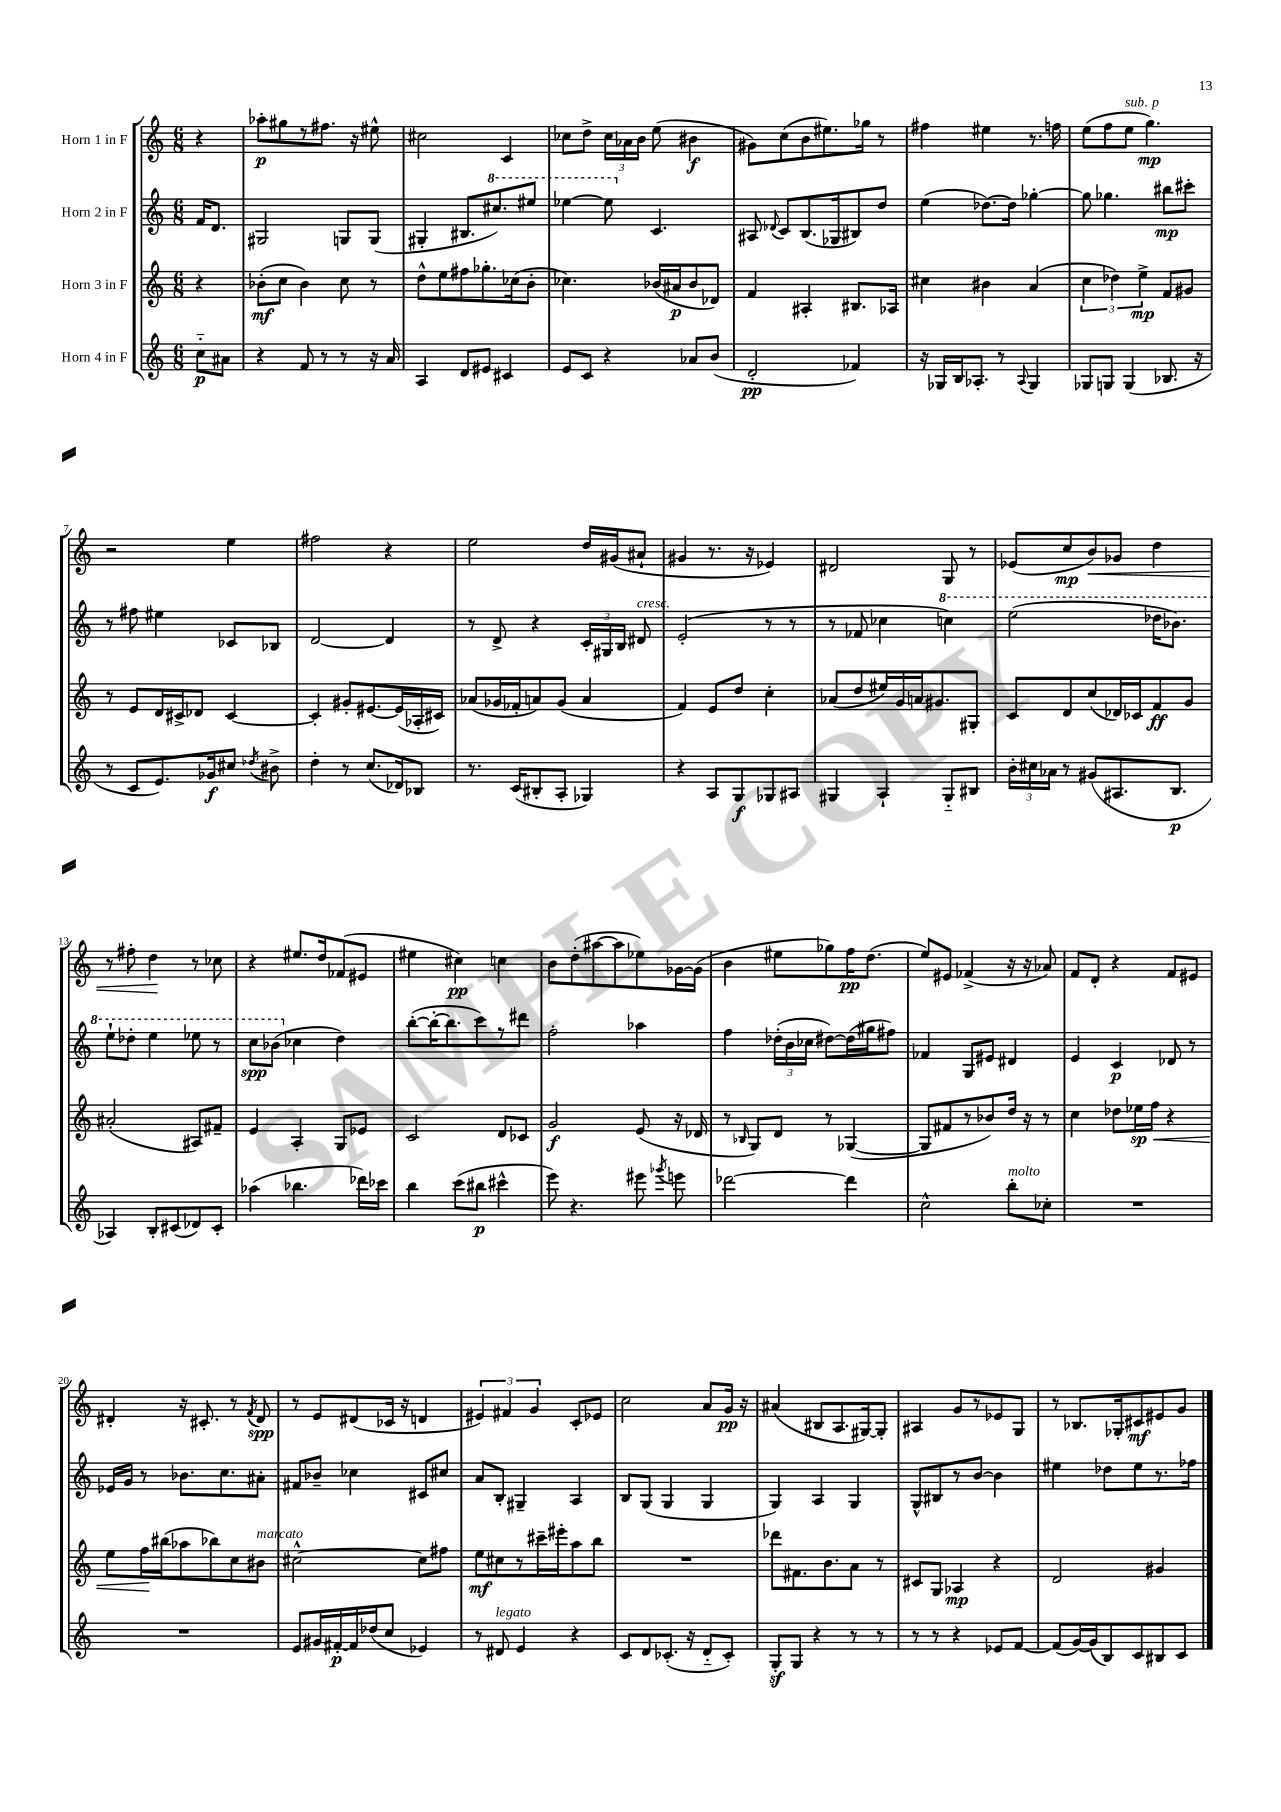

**kern	**kern	**kern	**kern
*staff4	*staff3	*staff2	*staff1
*clefG2	*clefG2	*clefG2	*clefG2
*k[]	*k[]	*k[]	*k[]
*M6/8	*M6/8	*M6/8	*M6/8
8cc'~	4r	16f	4r
.	.	8.d	.
8a#	.	.	.
=	=	=	=
4r	(8b-'	2G#	8aa-'
.	8cc	.	8gg#
8f	4b-)	.	8r
8r	.	.	8.ff#
8r	8cc	8G	.
.	.	.	16r
16r	8r	(8G	8ee#^^
16a	.	.	.
=	=	=	=
4A	8dd^^	4G#'	2cc#
.	8ee	.	.
8d	8ff#	8.B#	.
8e#	8.gg-'	.	.
.	.	8.ccc#)	.
4c#	.	.	4c
.	(16cc-	.	.
.	8b'	8eee#	.
=	=	=	=
8e	4.cc-)	[4eee-	8cc-
8c	.	.	8dd^
4r	.	8eee-]	24cc-
.	.	.	24a-
.	.	.	24b
.	(16b-	4.c	(8ee
.	16a#	.	.
8a-	8b-	.	4b#
(8b	8d-)	.	.
=	=	=	=
2d'	4f	8A#	8g#)
.	.	8qqd-	.
.	.	8c	(8cc
.	4A#'	(8.B	8b
.	.	.	8.ee#)
.	.	16G-	.
4f-)	8.B#	8B#)	.
.	.	.	16gg-
.	.	8dd	8r
.	16A-	.	.
=	=	=	=
16r	4cc#	(4ee	4ff#
16G-	.	.	.
16B	.	.	.
8.A-'	.	.	.
.	4b#	[8.dd-)	4ee#
8r	.	.	.
.	.	16dd-]	.
8qqA-	.	.	.
4G-	(4a	[4gg-'	8.r
.	.	.	16ff
=	=	=	=
8G-	6cc	8gg-]	(8ee
8G	.	4.gg-	8ff
.	6dd-)	.	.
(4G	.	.	8ee
.	6ee^	.	.
.	.	.	4.gg)
8.B-	8f	8bb#	.
.	8g#	8ccc#'	.
16r	.	.	.
=	=	=	=
8r	8r	8r	2r
8c	8e	8ff#	.
8.e)	16d	4ee#	.
.	16c#^	.	.
.	8d-	.	.
16g-	.	.	.
8cc#	[4c#	8c-	4ee
8qdd-	.	.	.
8b#^	.	8B-	.
=	=	=	=
4dd'	4c#']	[2d	2ff#
8r	8g#'	.	.
(8.cc	[8.e#	.	.
.	.	4d]	4r
16d-)	(16e#]	.	.
8B-	16A-'	.	.
.	16c#)	.	.
=	=	=	=
8.r	(8a-	8r	2ee
.	16g-	8d^	.
(16c	16f-'	.	.
8B#'	8a)	4r	.
8A'	(8g-	.	.
4G-)	4a	24c'	16dd
.	.	24G#	.
.	.	.	(16g#
.	.	24B	.
.	.	8d#	8a#`
=	=	=	=
4r	4f)	(2e'	4g#
8A	8e	.	8.r
8G	8dd	.	.
.	.	.	16r
8G-	4cc'	8r	4e-)
8A#	.	8r	.
=	=	=	=
4G#	(8a-	8r	2d#
.	8dd	8f-	.
4A`	16ee#)	4cc-	.
.	16g	.	.
.	16a	.	.
.	8.g#	.	.
8G#'~	.	4ccc)	8G
8B#	8G#'	.	8r
=	=	=	=
24b'	8c	(2eee	(8e-
24cc#	.	.	.
24a-	.	.	.
8r	8d	.	8cc
(8g#	(8cc	.	8b)
8.A#	16d-)	.	8g-
.	16c-	.	.
.	8f	16ddd-	4dd
8.B	.	8.bb-)	.
.	8g	.	.
=	=	=	=
4A-)	(2a#'	8eee`	8r
.	.	8ddd-'	8ff#'
8B'	.	4eee	4dd
(8c#	.	.	.
8d-)	8A#)	8eee-	8r
8c#'	8f#~	8r	8cc-
=	=	=	=
(4aa-	4e	8ccc	4r
.	.	(8bb-	.
4.bb-	4A'	4cc-	8.ee#
.	.	.	16dd
.	8G	4dd)	(8f-
16ddd-)	8e-	.	8e#
16ccc-	.	.	.
=	=	=	=
4bb	2c	([8bb'	4ee#
.	.	16bb'_	.
.	.	8.bb]	.
(8ccc	.	.	4cc#)
8bb#	.	8ccc)	.
4ccc#^^	8d	8r	4cc
.	8c-	8ddd#	.
=	=	=	=
8eee)	2g	2ff'	8b
4.r	.	.	(8dd'
.	.	.	[8aa#
.	.	.	8aa#]
8eee#	(8e	4aa-	8ee-)
8qggg-	.	.	.
8eee	16r	.	[16g-
.	16d-	.	(16g-]
=	=	=	=
[2ddd-	8r	4ff	4b
.	16qqB-	.	.
.	8G)	.	.
.	8d	(24dd-'	8ee#
.	.	24b	.
.	.	24cc-	.
.	8r	[8dd#)	8gg-)
4ddd-]	([4G-	(16dd#]	16ff
.	.	16gg#	(8.dd
.	.	8ff#)	.
=	=	=	=
2cc^^	8G-]	4f-	8ee)
.	8f#	.	8e#
.	8r	8G	(4f-^
.	8b-)	8e#	.
8bb'	16dd	4d#	16r
.	16r	.	16r
8cc-'	8r	.	8a-)
=	=	=	=
2.r	4cc	4e	8f
.	.	.	8d'
.	8dd-	4c	4r
.	16ee-	.	.
.	16ff	.	.
.	4r	8d-	8f
.	.	8r	8e#
=	=	=	=
2.r	8ee	16e-	4d#'
.	.	16g	.
.	16ff	8r	.
.	(16bb#	.	.
.	8aa-	8.b-	16r
.	.	.	8.c#'
.	8bb-)	.	.
.	.	8.cc	.
.	8cc	.	8r
.	.	.	8qf
.	8b#	8a#'	8d#
=	=	=	=
8e	[2cc#^^	8f#	8r
16g#	.	8b-~	8e
[16f#'	.	.	.
16f#]	.	4cc-	(8d#
(16dd-	.	.	.
8cc	.	.	16c-
.	.	.	16r
4e-)	8cc#]	8c#	4d
.	8ff#	8cc#	.
=	=	=	=
8r	8ee	8a	6e#)
8d#	8cc#	8B'	.
.	.	.	6f#
4e	8r	4G#~	.
.	.	.	6g
.	16ccc#~	.	.
.	16eee#'	.	.
4r	8aa	4A	8c'
.	8bb	.	8e-
=	=	=	=
8c	2.r	8B	2cc
8d	.	(8G	.
(8.c-'	.	4G	.
16r	.	.	.
8d'~	.	4G	8a
8c-')	.	.	16g
.	.	.	16r
=	=	=	=
8G'	8ddd-	4G)	(4a#
8G	8.f#	.	.
4r	.	4A	8B#
.	8.b	.	.
.	.	.	8.A
8r	8a	4G	.
.	.	.	[16G#)
8r	8r	.	8G#']
=	=	=	=
8r	8c#	8G^^	4A#
8r	8G	8B#	.
4r	4A-	8r	8g
.	.	[8b	8r
8e-	4r	4b]	8e-
[8f	.	.	8G
=	=	=	=
(8f]	2d	4ee#	8r
[16g)	.	.	8.B-
(16g]	.	.	.
8B)	.	8dd-	.
.	.	.	16G-'
8c	.	8ee#	8c#
8B#	4g#	8.r	8e#
8c	.	.	8g
.	.	16ff-	.
==	==	==	==
*-	*-	*-	*-
